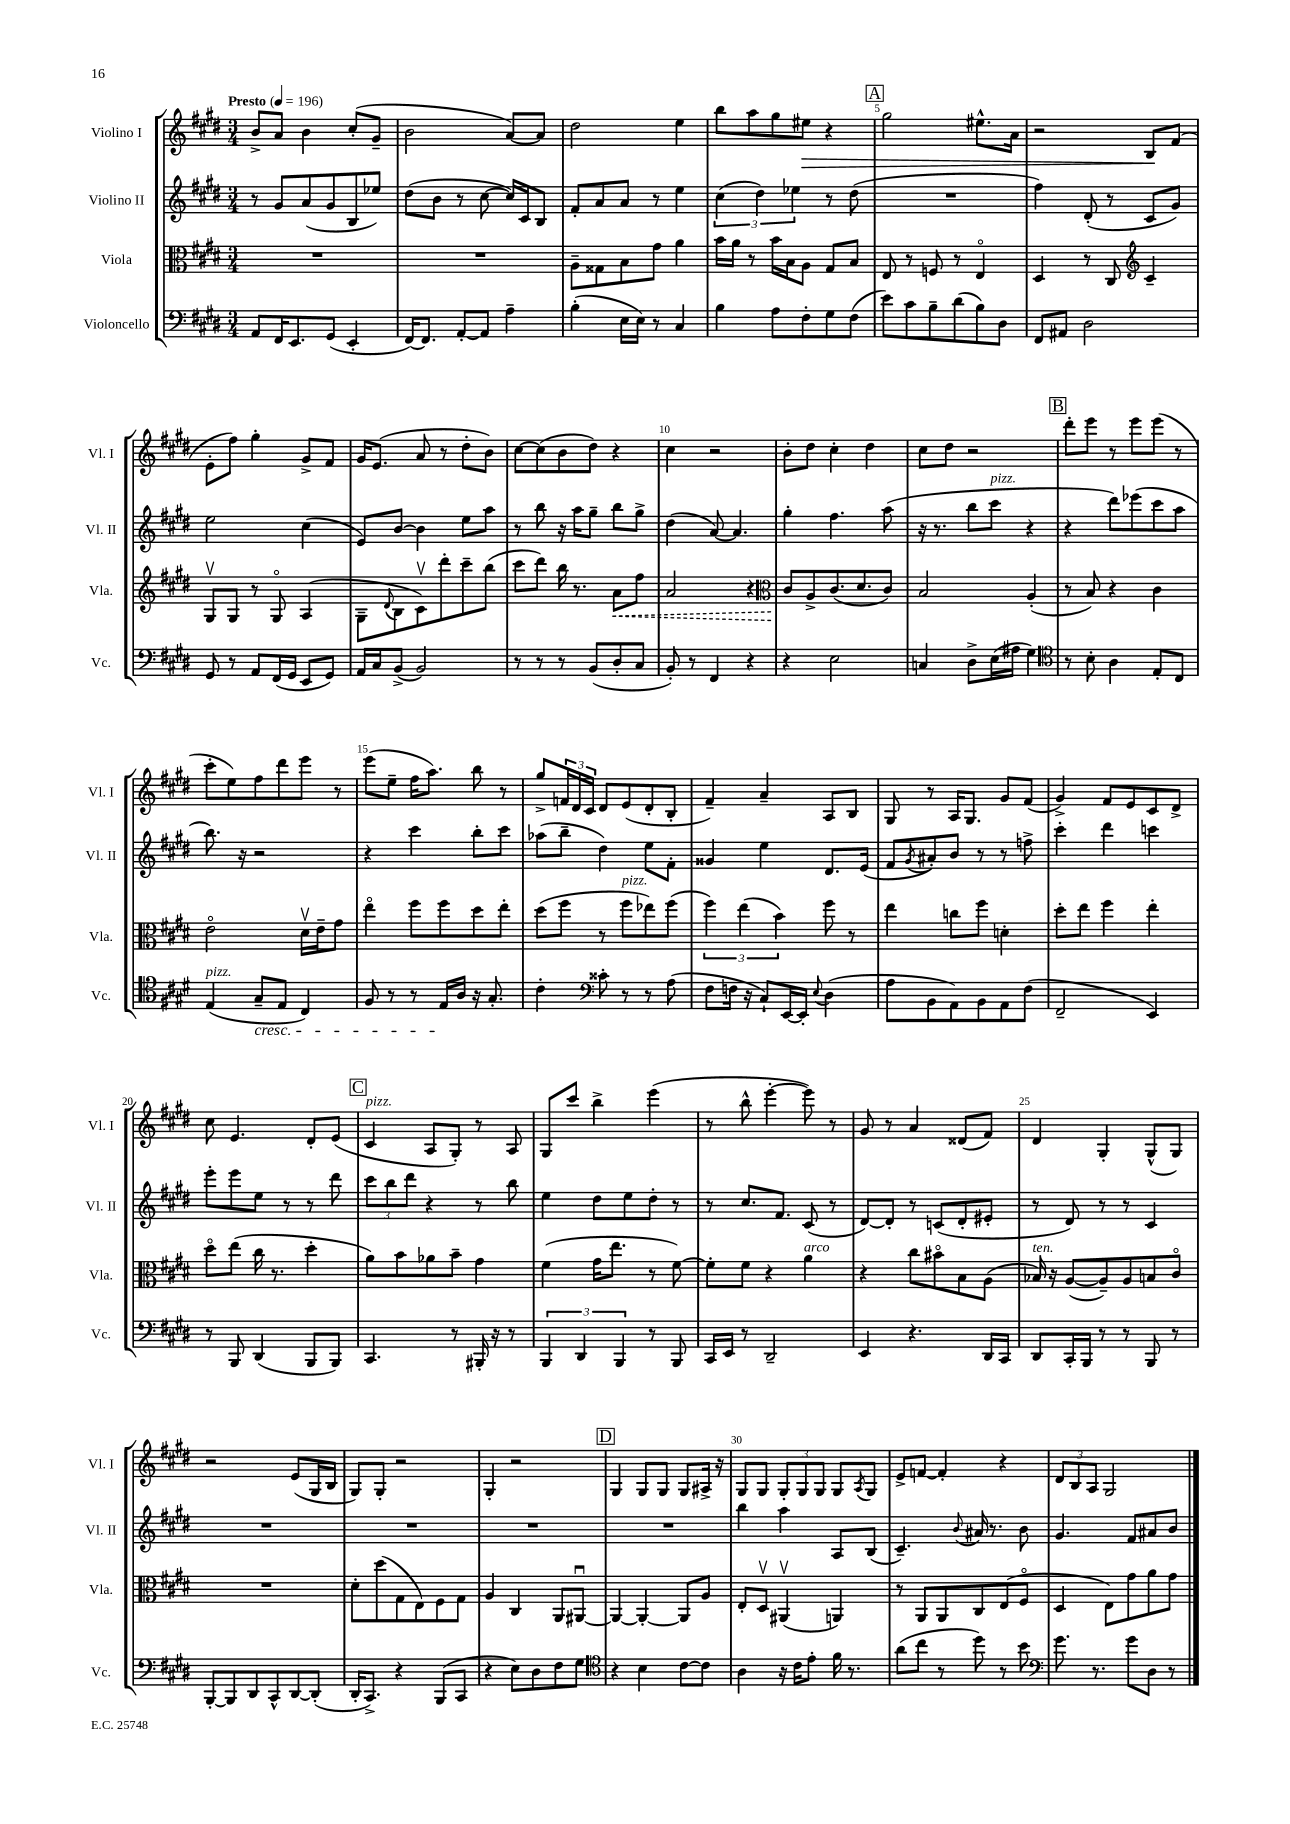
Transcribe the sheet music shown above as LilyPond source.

<<
\new StaffGroup <<
\new Staff = "s0" \with { instrumentName = "Violino I" shortInstrumentName = "Vl. I" } {
    \clef treble \key e \major \numericTimeSignature \time 3/4 \tempo "Presto" 4 = 196
    b'8-> a'8 b'4 cis''8-.( gis'8-- |
    b'2 a'8~) a'8 |
    dis''2 e''4 |
    b''8 a''8 gis''8 eis''8\> r4 |
    \mark \markup { \box "A" } gis''2 eis''8.-^ a'16 |
    r2 b8\! fis'8( |
    e'8-. fis''8) gis''4-. gis'8-> fis'8 |
    gis'16 e'8.( a'8 r8 dis''8-. b'8) |
    cis''8~ cis''8( b'8 dis''8) r4 |
    cis''4 r2 |
    b'8-. dis''8 cis''4-. dis''4 |
    cis''8 dis''8 r2 |
    \mark \markup { \box "B" } dis'''8-. e'''8 r8 e'''8 e'''8( r8 |
    cis'''8-. e''8) fis''8 dis'''8 e'''8 r8 |
    e'''8( e''8-- fis''16 a''8.) b''8 r8 |
    gis''8-> \tuplet 3/2 { f'16 dis'16 cis'16 } dis'8 e'8( dis'8-. b8-. |
    fis'4--) a'4-- a8 b8 |
    gis8 r8 a16 gis8. gis'8 fis'8( |
    gis'4->) fis'8 e'8 cis'8 dis'8-> |
    cis''8 e'4. dis'8-. e'8( |
    \mark \markup { \box "C" } cis'4^\markup { \italic "pizz." } a8 gis8-.) r8 a8 |
    gis8 cis'''8 b''4-> e'''4( |
    r8 b''8-^ e'''4~-. e'''8) r8 |
    gis'8 r8 a'4 disis'8( fis'8) |
    dis'4 gis4-. gis8-^( gis8) |
    r2 e'8( gis16 b16 |
    gis8) gis8-. r2 |
    gis4-. r2 |
    \mark \markup { \box "D" } gis4 gis8 gis8 gis8 ais16-> r16 |
    gis8 gis8 \tuplet 3/2 { gis8-. gis8 gis8 } gis8 \acciaccatura { a8 } gis8 |
    e'8-> f'8~ f'4-. r4 |
    \tuplet 3/2 { dis'8 b8 a8 } gis2 \bar "|." |
}
\new Staff = "s1" \with { instrumentName = "Violino II" shortInstrumentName = "Vl. II" } {
    \clef treble \key e \major \numericTimeSignature \time 3/4
    r8 gis'8 a'8( gis'8 b8 ees''8) |
    dis''8( b'8 r8 cis''8~ cis''16) cis'16 b8 |
    fis'8-. a'8 a'8 r8 e''4 |
    \tuplet 3/2 { cis''4( dis''4) ees''4 } r8 dis''8( |
    \mark \markup { \box "A" } R2. |
    fis''4) dis'8-.( r8 cis'8 gis'8) |
    e''2 cis''4( |
    e'8) b'8~ b'4 e''8 a''8 |
    r8 b''8 r16 a''16 gis''8-- b''8 gis''8-> |
    dis''4( a'8~) a'4. |
    gis''4-. fis''4. a''8( |
    r16 r8. b''8 cis'''8^\markup { \italic "pizz." } r4 |
    \mark \markup { \box "B" } r4 dis'''8) ees'''8( cis'''8 a''8 |
    b''8.) r16 r2 |
    r4 cis'''4 b''8-. cis'''8 |
    aes''8( b''8-- dis''4) e''8 fis'8-. |
    gisis'4 e''4 dis'8. e'16( |
    fis'8 \acciaccatura { gis'8 } ais'8-.) b'8 r8 r8 f''8-> |
    cis'''4-. dis'''4 c'''4 |
    e'''8-. e'''8 e''8 r8 r8 dis'''8 |
    \mark \markup { \box "C" } \tuplet 3/2 { cis'''8 b''8 dis'''8 } r4 r8 b''8 |
    e''4 dis''8 e''8 dis''8-. r8 |
    r8 cis''8. fis'8. cis'8( r8 |
    dis'8~) dis'8-. r8 c'8( dis'8-. eis'8-. |
    r8 dis'8) r8 r8 cis'4 |
    R2. |
    R2. |
    R2. |
    \mark \markup { \box "D" } R2. |
    b''4 a''4 a8 b8( |
    cis'4.--) \appoggiatura { b'8 } ais'16 r8. b'8 |
    gis'4. fis'8 ais'8 b'8 \bar "|." |
}
\new Staff = "s2" \with { instrumentName = "Viola" shortInstrumentName = "Vla." } {
    \clef alto \key e \major \numericTimeSignature \time 3/4
    R2. |
    R2. |
    a8-- gisis8 b8 gis'8 a'4 |
    b'16 a'16 r8 b'16 b16 a8 gis8 b8 |
    \mark \markup { \box "A" } e8 r8 f8 r8 e4\flageolet |
    dis4 r8 cis8 \clef treble cis'4-- |
    gis8\upbow gis8 r8 gis8\flageolet a4( |
    gis8-- \appoggiatura { dis'8 } b8 cis'8\upbow) dis'''8-. cis'''8-- b''8( |
    cis'''8 dis'''8) b''16 r8. \once \override Hairpin.style = #'dashed-line a'8\< fis''8 |
    a'2 r4 |
    \clef alto cis'8\! a8-> cis'8.( dis'8. cis'8) |
    b2 a4-.( |
    \mark \markup { \box "B" } r8 b8) r4 cis'4 |
    e'2\flageolet dis'16\upbow e'16-- gis'8 |
    e''4\flageolet fis''8 fis''8 dis''8 e''8-. |
    dis''8( fis''8 r8 fis''8^\markup { \italic "pizz." } ees''8) fis''8( |
    \tuplet 3/2 { fis''4) e''4( b'4) } fis''8 r8 |
    e''4 c''8 fis''8 d'4-. |
    dis''8-. e''8 fis''4 e''4-. |
    dis''8\flageolet e''8( cis''16 r8. dis''4-. |
    \mark \markup { \box "C" } a'8) b'8 aes'8 b'8-- gis'4 |
    fis'4( gis'16 e''8. r8 fis'8~) |
    fis'8-. fis'8 r4 a'4^\markup { \italic "arco" } |
    r4 cis''8 bis'8\flageolet b8 a8( |
    bes16^\markup { \italic "ten." }) r16 a8~( a8--) a8 b8 cis'8\flageolet |
    R2. |
    dis'8-. dis''8( gis8 e8) fis8 gis8 |
    a4 cis4 a,8 ais,8~\downbow |
    \mark \markup { \box "D" } ais,4~ ais,4~-. ais,8 a8 |
    e8-. dis8\upbow ais,4\upbow( a,4) |
    r8 a,8 a,8 cis8 e8( fis8\flageolet |
    dis4 e8) gis'8 a'8 gis'8 \bar "|." |
}
\new Staff = "s3" \with { instrumentName = "Violoncello" shortInstrumentName = "Vc." } {
    \clef bass \key e \major \numericTimeSignature \time 3/4
    a,8 fis,16 e,8. gis,8( e,4-. |
    fis,16~) fis,8. a,8~-. a,8 a4-- |
    b4-.( e16 e16) r8 cis4 |
    b4 a8 fis8-. gis8 fis8( |
    \mark \markup { \box "A" } e'8) cis'8 b8-- dis'8( b8) dis8 |
    fis,8 ais,8 dis2 |
    gis,8 r8 a,8 fis,16( gis,16 e,8 gis,8) |
    a,16 cis16 b,8->( b,2) |
    r8 r8 r8 b,8( dis8-. cis8 |
    b,8-.) r8 fis,4 r4 |
    r4 e2 |
    c4 dis8-> e16( ais16 gis4) |
    \mark \markup { \box "B" } \clef tenor r8 b8-. a4 e8-. cis8 |
    e4^\markup { \italic "pizz." }( gis8--\cresc e8 cis4) |
    fis8 r8 r8 e16\! a16 r16 gis8.-. |
    cis'4-. \clef bass cisis'8-. r8 r8 a8( |
    fis8 f16 r16 cis8-!) e,16~ e,16-. \appoggiatura { e8 } dis4( |
    a8 b,8 a,8) b,8 a,8 fis8( |
    fis,2-- e,4) |
    r8 b,,8 dis,4( b,,8 b,,8) |
    \mark \markup { \box "C" } cis,4. r8 bis,,16-. r16 r8 |
    \tuplet 3/2 { b,,4 dis,4 b,,4 } r8 b,,8 |
    cis,16 e,16 r8 dis,2-- |
    e,4 r4. dis,16 cis,16 |
    dis,8 cis,16-. b,,16 r8 r8 b,,8 r8 |
    b,,8~-. b,,8 dis,8 cis,8-^ dis,8~ dis,8-.( |
    dis,16-. cis,8.->) r4 b,,8( cis,8 |
    r4 e8) dis8 fis8 gis8 |
    \mark \markup { \box "D" } \clef tenor r4 b4 cis'8~ cis'8 |
    a4 r16 cis'16 e'8-. fis'16 r8. |
    a'8( cis''8 r8 dis''8) r8 b'8 |
    \clef bass gis'8. r8. gis'8 dis8 r8 \bar "|." |
}
>>
>>
\layout { \context { \Score \override BarNumber.break-visibility = ##(#f #t #t) barNumberVisibility = #(every-nth-bar-number-visible 5) } }
